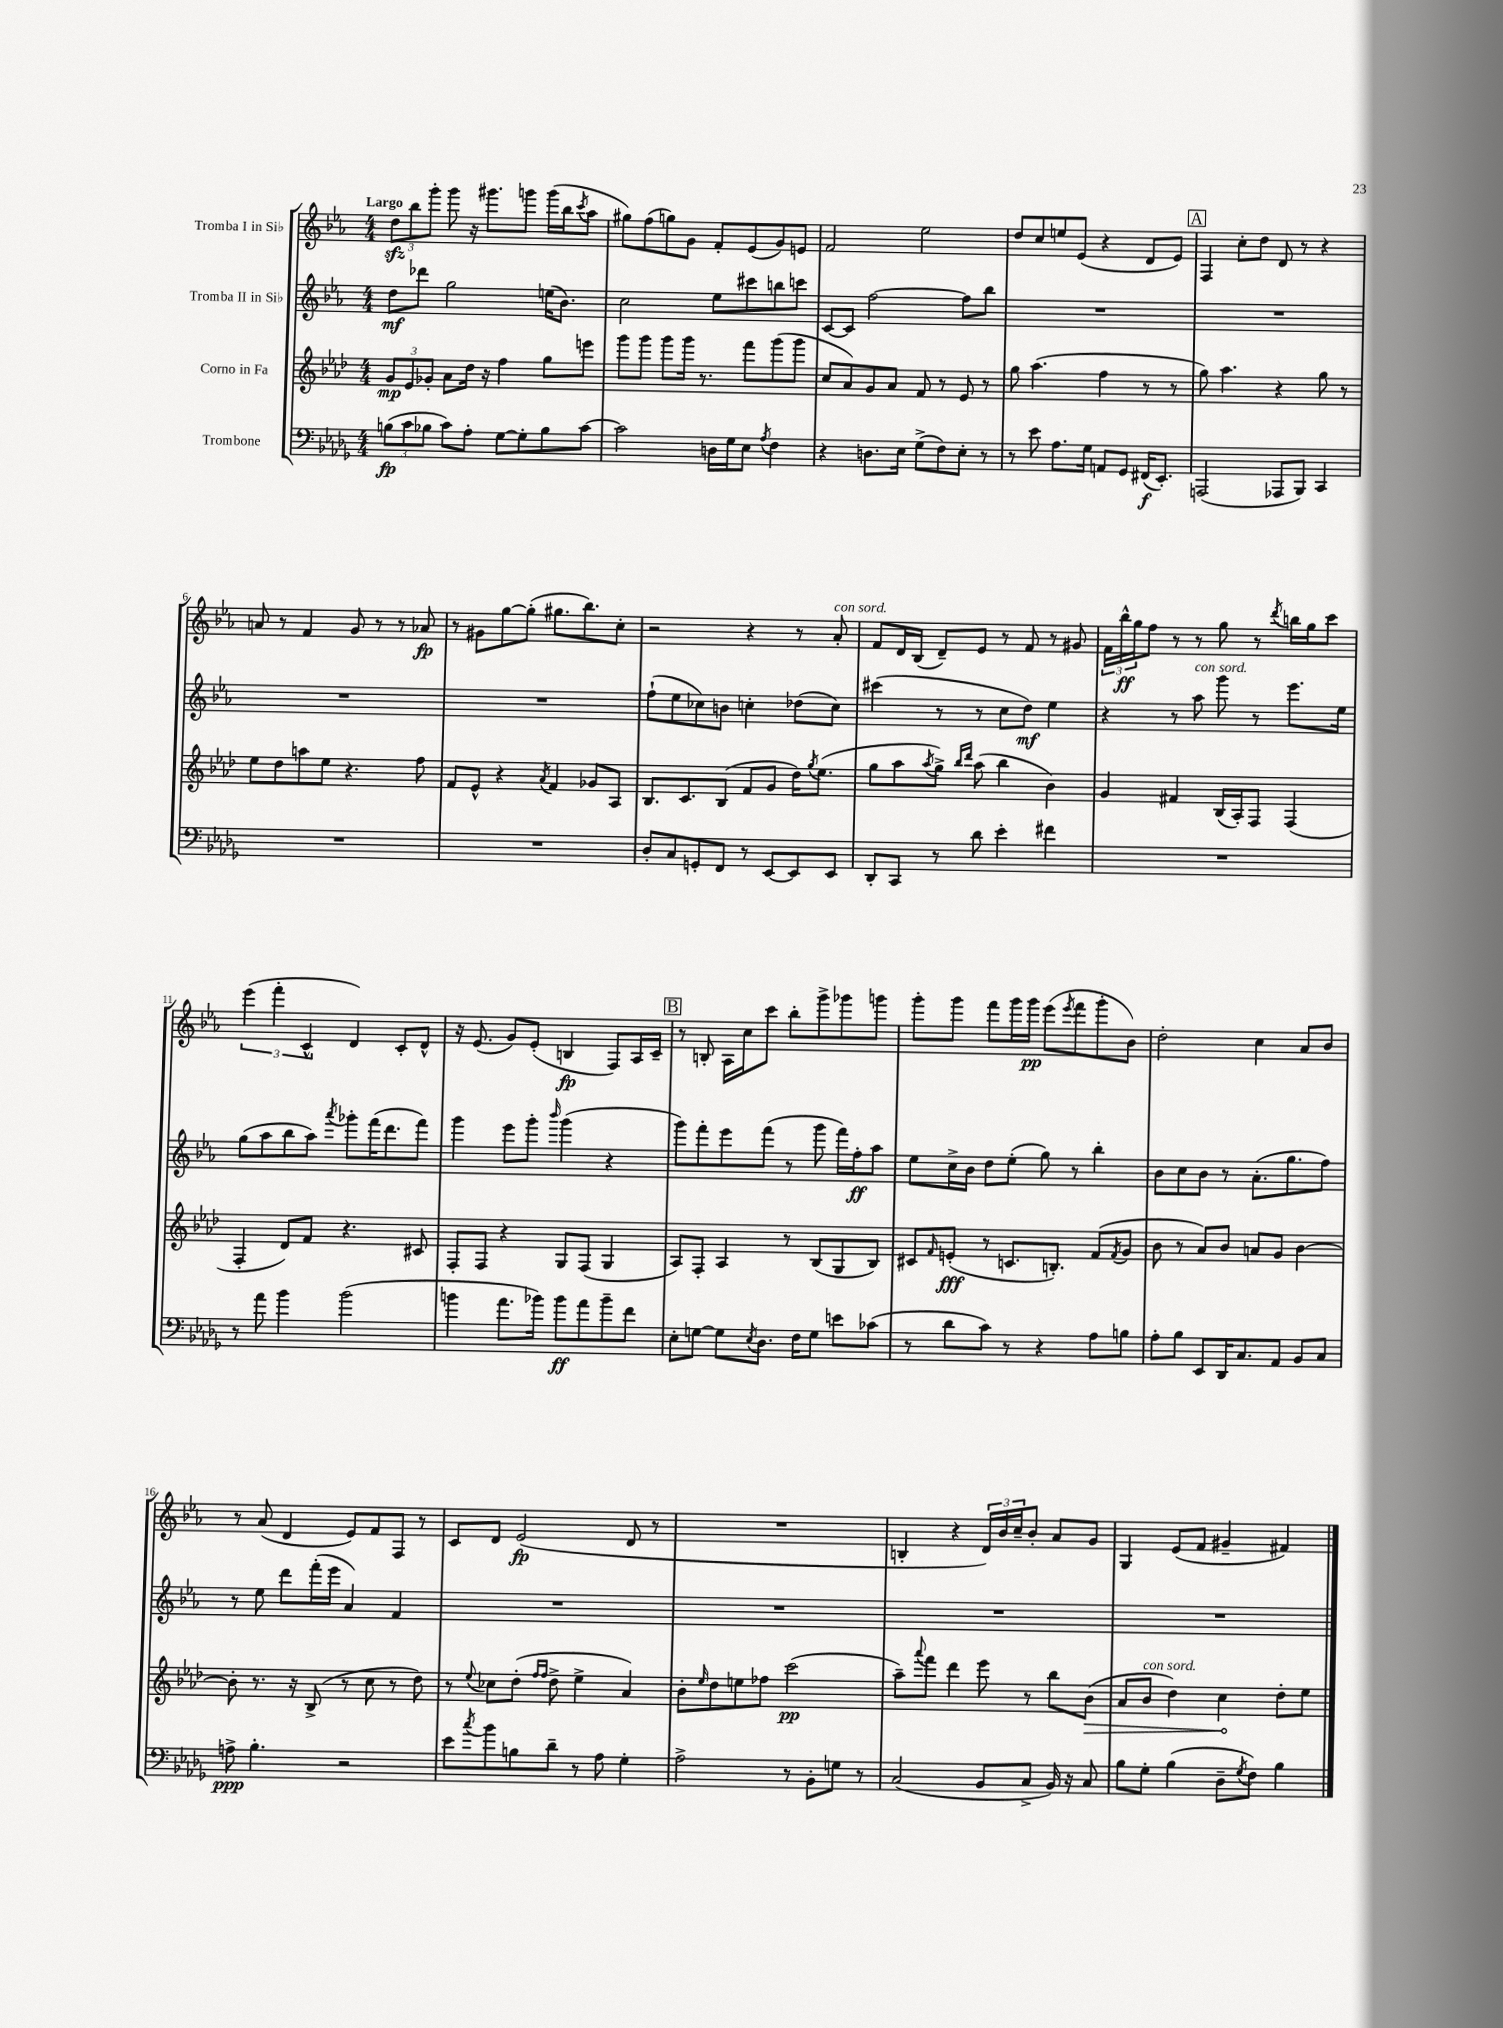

**kern	**dynam	**kern	**dynam	**kern	**dynam	**kern	**dynam
*part4	*part4	*part3	*part3	*part2	*part2	*part1	*part1
*staff4	*staff4	*staff3	*staff3	*staff2	*staff2	*staff1	*staff1
*I"Trombone	*	*I"Corno in Fa	*	*I"Tromba II in Si♭	*	*I"Tromba I in Si♭	*
*clefF4	*	*clefG2	*	*clefG2	*	*clefG2	*
*k[b-e-a-d-g-]	*	*k[b-e-a-d-]	*	*k[b-e-a-]	*	*k[b-e-a-]	*
*M4/4	*	*M4/4	*	*M4/4	*	*M4/4	*
=1	=1	=1	=1	=1	=1	=1	=1
!	!	!	!	!	!	!LO:TX:a:B:t=Largo	!
(12Bn\L	fp	12g/L	mp	8dd\L	mf	12ddzz\L	.
12c\	.	12e-/	.	.	.	12bb-\	.
.	.	.	.	8ddd-X\J	.	.	.
12B-X\J	.	12g-X'/J	.	.	.	12ggg'\J	.
8c\L)	.	8a-\L	.	2gg\	.	8ggg\	.
8A-'\J	.	16dd-\Jk	.	.	.	16r	.
.	.	16r	.	.	.	8.ggg#X\L	.
[8G-\L	.	4ff\	.	.	.	.	.
8G-'\]	.	.	.	.	.	8gggn\J	.
8B-\	.	8gg\L	.	(16een\KL	.	(16ggg\LL	.
.	.	.	.	8.b-\J)	.	16bb-\J	.
.	.	.	.	.	.	8qccc/	.
[8c\J	.	8eeen\J	.	.	.	8aa-\J	.
=2	=2	=2	=2	=2	=2	=2	=2
2c\]	.	8ggg\L	.	2cc\	.	8gg#X\L)	.
.	.	8ggg\J	.	.	.	(8ff\	.
.	.	8ggg\L	.	.	.	8ggn\)	.
.	.	16ggg\Jk	.	.	.	8g\J	.
.	.	8.r	.	.	.	.	.
16Dn\LL	.	.	.	8ee-\L	.	8f'/L	.
16G-\J	.	.	.	.	.	.	.
8E-\J	.	8fff\L	.	8ccc#X\	.	(8e-/	.
8qA-/	.	.	.	.	.	.	.
4F\	.	(8ggg\	.	8bbn\	.	8g/)	.
.	.	8ggg\J	.	8cccn\J	.	8en/J	.
=3	=3	=3	=3	=3	=3	=3	=3
4r	.	8cc/L	.	[8c/L	.	2f/	.
.	.	8a-/)	.	8c/J]	.	.	.
8.Dn\L	.	8g/	.	[2ff\	.	.	.
.	.	8a-/J	.	.	.	.	.
16E-\Jk	.	.	.	.	.	.	.
(8G-^\L	.	8f/	.	.	.	2ee-\	.
8F\)	.	8r	.	.	.	.	.
8E-'\J	.	8e-/	.	8ff\L]	.	.	.
8r	.	8r	.	8bb-\J	.	.	.
=4	=4	=4	=4	=4	=4	=4	=4
8r	.	8gg\	.	1r	.	8dd/L	.
8e-\	.	(4.aa-\	.	.	.	8cc/	.
8.A-\L	.	.	.	.	.	8een/	.
.	.	.	.	.	.	(8e-/J	.
16G-\Jk	.	.	.	.	.	.	.
8AAn/L	.	4ff\	.	.	.	4r	.
8GG-/J	.	.	.	.	.	.	.
(16FF#X/KL	f	8r	.	.	.	8d/L	.
8.EE-'/J)	.	.	.	.	.	.	.
.	.	8r	.	.	.	8e-/J)	.
!!LO:REH:place=s1:t=A
=5	=5	=5	=5	=5	=5	=5	=5
(2AAAn/	.	8gg\)	.	1r	.	4F/	.
.	.	4.aa-\	.	.	.	.	.
.	.	.	.	.	.	8cc'\L	.
.	.	.	.	.	.	8dd\J	.
8AAA-X/L	.	4r	.	.	.	8d/	.
8BBB-/J)	.	.	.	.	.	8r	.
4CC/	.	8gg\	.	.	.	4r	.
.	.	8r	.	.	.	.	.
!!LO:LB:g=z
=6	=6	=6	=6	=6	=6	=6	=6
1r	.	8ee-\L	.	1r	.	8an/	.
.	.	8dd-\	.	.	.	8r	.
.	.	8aan\	.	.	.	4f/	.
.	.	8ee-\J	.	.	.	.	.
.	.	4.r	.	.	.	8g/	.
.	.	.	.	.	.	8r	.
.	.	.	.	.	.	8r	.
.	.	8ff\	.	.	.	8a-X/	fp
=7	=7	=7	=7	=7	=7	=7	=7
1r	.	8f/L	.	1r	.	8r	.
.	.	8e-^^/J	.	.	.	8g#X\L	.
.	.	4r	.	.	.	[8gg\	.
.	.	.	.	.	.	(8gg'\J]	.
.	.	8qa-/	.	.	.	.	.
.	.	4f/	.	.	.	8.gg#X\L	.
.	.	.	.	.	.	8.bb-\)	.
.	.	8g-X/L	.	.	.	.	.
.	.	8A-/J	.	.	.	8cc'\J	.
=8	=8	=8	=8	=8	=8	=8	=8
8D-'/L	.	8.B-/L	.	(8ff`\L	.	2r	.
8C/	.	.	.	8ee-\	.	.	.
.	.	8.c/	.	.	.	.	.
8GGn'/	.	.	.	8cc-X\)	.	.	.
8FF/J	.	(8B-/J	.	8bn\J	.	.	.
8r	.	8f/L	.	4ccn'\	.	4r	.
[8EE-/L	.	8g/J	.	.	.	.	.
8EE-/]	.	16dd-\KL)	.	(8dd-X\L	.	8r	.
.	.	8qgg/	.	.	.	.	.
.	.	(8.ee-\J	.	.	.	.	.
!	!	!	!	!	!	!LO:TX:a:i:t=con sord.	!
8EE-/J	.	.	.	8cc\J)	.	8a-'/	.
=9	=9	=9	=9	=9	=9	=9	=9
8DD-'/L	.	8gg\L	.	(4ccc#X\	.	8f/L	.
8CC/J	.	8aa-\	.	.	.	16d/L	.
.	.	.	.	.	.	(16B-/JJ	.
.	.	8qaa-/	.	.	.	.	.
8r	.	8gg^\J)	.	8r	.	8d~/L)	.
.	.	16qqbb-/LL	.	.	.	.	.
.	.	16qqddd-/JJ	.	.	.	.	.
8d-\	.	(8aa-\	.	8r	.	8e-/J	.
4e-'\	.	4bb-\	.	8cc\L	.	8r	.
.	.	.	.	8dd\J)	mf	8f/	.
4f#X\	.	4b-\)	.	4ee-\	.	8r	.
.	.	.	.	.	.	8g#X/	.
=10	=10	=10	=10	=10	=10	=10	=10
1r	.	4g/	.	4r	.	24f\LL	.
.	.	.	.	.	.	24bb-^^\	ff
.	.	.	.	.	.	24gg\J	.
.	.	.	.	.	.	8ff\J	.
.	.	4f#X/	.	8r	.	8r	.
!	!	!	!	!LO:TX:a:i:t=con sord.	!	!	!
.	.	.	.	8aa-\	.	8r	.
.	.	(16B-/LL	.	8ggg\	.	8gg\	.
.	.	16A-'/J)	.	.	.	.	.
.	.	8F/J	.	8r	.	8r	.
.	.	.	.	.	.	8qddd/	.
.	.	(4F/	.	8.eee-\L	.	16bbn\LL	.
.	.	.	.	.	.	16gg\J	.
.	.	.	.	.	.	8ccc\J	.
.	.	.	.	16ee-\Jk	.	.	.
!!LO:LB:g=z
=11	=11	=11	=11	=11	=11	=11	=11
8r	.	4F'/	.	(8gg\L	.	(6eee-\	.
8a-\	.	.	.	8aa-\	.	.	.
.	.	.	.	.	.	6fff'\	.
4b-\	.	8d-/L)	.	8bb-\	.	.	.
.	.	.	.	.	.	6c^^/	.
.	.	8f/J	.	8aa-\J)	.	.	.
.	.	.	.	8qaaa-/	.	.	.
(2b-\	.	4.r	.	8ggg-X'\L	.	4d/)	.
.	.	.	.	(16fff\K	.	.	.
.	.	.	.	8.ddd\	.	.	.
.	.	.	.	.	.	8c'/L	.
.	.	8c#X/	.	8fff\J)	.	8d^^/J	.
=12	=12	=12	=12	=12	=12	=12	=12
4bn\	.	8F'/L	.	4ggg\	.	16r	.
.	.	.	.	.	.	(8.e-/	.
.	.	8F/J	.	.	.	.	.
8.a-\L	.	4r	.	8eee-\L	.	8g/L)	.
.	.	.	.	8ggg'\J	.	(8e-'/J	.
16b-X\Jk)	.	.	.	.	.	.	.
.	.	.	.	16qqbbb-/	.	.	.
8b-\L	ff	8G/L	.	(4ggg\	.	4Bn/	fp
8a-\	.	(8F/J	.	.	.	.	.
8b-~\	.	4G/	.	4r	.	8F/L)	.
8f\J	.	.	.	.	.	16A-/L	.
.	.	.	.	.	.	16c~/JJ	.
!!LO:REH:place=s1:t=B
=13	=13	=13	=13	=13	=13	=13	=13
8E-'\L	.	8A-/L)	.	8ggg\L)	.	8r	.
[8Gn\J	.	8F'/J	.	8fff'\	.	8Bn'/	.
8G\L]	.	4A-/	.	8eee-\	.	16A-\LL	.
.	.	.	.	.	.	16cc\J	.
8qE-/	.	.	.	.	.	.	.
8.D-\J	.	.	.	(8fff\J	.	8ccc\J	.
.	.	8r	.	8r	.	8bb-'\L	.
16F\KL	.	.	.	.	.	.	.
8G\J	.	(8B-/L	.	8ggg\	.	8ggg^\	.
8en\L	.	8G/	.	16fff\LL)	.	8ggg-X\	.
.	.	.	.	16ff'\J	ff	.	.
(8c-X\J	.	8B-/J)	.	8aa-\J	.	8gggn\J	.
=14	=14	=14	=14	=14	=14	=14	=14
8r	.	8c#X/L	.	8ee-\L	.	8ggg'\L	.
.	.	16qqf/	.	.	.	.	.
8d-\L	.	(8en'/J	fff	16cc^\L	.	8ggg\J	.
.	.	.	.	16b-\JJ	.	.	.
8c\J)	.	8r	.	8dd\L	.	8fff\L	.
8r	.	8.cn/L	.	(8ee-'\J	.	16ggg\L	.
.	.	.	.	.	.	16ggg\JJ	pp
4r	.	.	.	8gg\)	.	(8eee-\L	.
.	.	8.Bn'/J)	.	.	.	.	.
.	.	.	.	.	.	8qeee-/	.
.	.	.	.	8r	.	8fff\	.
8A-\L	.	(8f/L	.	4bb-'\	.	8ggg'\	.
.	.	8qf/	.	.	.	.	.
8Bn\J	.	8g/J	.	.	.	8b-\J)	.
=15	=15	=15	=15	=15	=15	=15	=15
8A-'\L	.	8b-\	.	8b-\L	.	2dd'\	.
8B-\J	.	8r	.	8cc\	.	.	.
8EE-/L	.	8a-/L)	.	8b-\J	.	.	.
16DD-/K	.	8b-/J	.	8r	.	.	.
8.C/	.	.	.	.	.	.	.
.	.	8an/L	.	(8.a-'\L	.	4cc\	.
8AA-/J	.	8g/J	.	.	.	.	.
.	.	.	.	8.gg\	.	.	.
8BB-/L	.	[4b-\	.	.	.	8a-/L	.
8C/J	.	.	.	8ff\J)	.	8b-/J	.
!!LO:LB:g=z
=16	=16	=16	=16	=16	=16	=16	=16
8An^\	ppp	8b-'\]	.	8r	.	8r	.
4.B-'\	.	8.r	.	8ee-\	.	(8a-/	.
.	.	.	.	8ddd\L	.	4d/	.
.	.	16r	.	.	.	.	.
.	.	(8B-^/	.	(16fff'\L	.	.	.
.	.	.	.	16eee-\JJ	.	.	.
2r	.	8r	.	4a-/)	.	8e-/L)	.
.	.	8cc\	.	.	.	8f/	.
.	.	8r	.	4f/	.	8F/J	.
.	.	8dd-\)	.	.	.	8r	.
=17	=17	=17	=17	=17	=17	=17	=17
8e-\L	.	8r	.	1r	.	8c/L	.
8qcc/	.	8qqee-/	.	.	.	.	.
8b-\	.	8cc-X\L	.	.	.	8d/J	.
8Bn\	.	(8dd-'\J	.	.	.	(2e-/	fp
.	.	16qqff/LL	.	.	.	.	.
.	.	16qqff/JJ	.	.	.	.	.
8d-~\J	.	8dd-^\	.	.	.	.	.
8r	.	4ee-^\	.	.	.	.	.
8A-\	.	.	.	.	.	.	.
4G-'\	.	4a-/)	.	.	.	8d/	.
.	.	.	.	.	.	8r	.
=18	=18	=18	=18	=18	=18	=18	=18
2A-^\	.	8b-'\L	.	1r	.	1r	.
.	.	16qqee-/	.	.	.	.	.
.	.	8dd-\	.	.	.	.	.
.	.	8een\	.	.	.	.	.
.	.	8ff-X\J	.	.	.	.	.
8r	.	(2ccc\	pp	.	.	.	.
8BB-'\L	.	.	.	.	.	.	.
8Gn\J	.	.	.	.	.	.	.
8r	.	.	.	.	.	.	.
=19	=19	=19	=19	=19	=19	=19	=19
(2C/	.	8aa-~\L)	.	1r	.	4Bn'/	.
.	.	8qqaaa-/	.	.	.	.	.
.	.	8fff\J	.	.	.	.	.
.	.	4ddd-\	.	.	.	4r	.
8BB-/L	.	8eee-\	.	.	.	24d/LL)	.
.	.	.	.	.	.	24b-/	.
.	.	.	.	.	.	24cc~/J	.
8C^/J	.	8r	.	.	.	8b-'/J	.
16BB-/)	.	8bb-\L	.	.	.	8a-/L	.
16r	.	.	.	.	.	.	.
!	!	!	!LO:HP:b	!	!	!	!
8C/	.	(8b-\J	>	.	.	8g/J	.
=20	=20	=20	=20	=20	=20	=20	=20
8B-\L	.	8a-/L	.	1r	.	4G/	.
!	!	!LO:TX:a:i:t=con sord.	!	!	!	!	!
8G-'\J	.	8b-/J	.	.	.	.	.
(4B-\	.	4dd-\)	.	.	.	(8e-/L	.
.	.	.	.	.	.	8f/J	.
8D-~\L	.	4cc\	.	.	.	4g#X~/	.
8qG-/	.	.	.	.	.	.	.
8F\J)	.	.	.	.	.	.	.
4B-\	.	8dd-'\L	]	.	.	4f#X/)	.
.	.	8ee-\J	.	.	.	.	.
==	==	==	==	==	==	==	==
*-	*-	*-	*-	*-	*-	*-	*-
